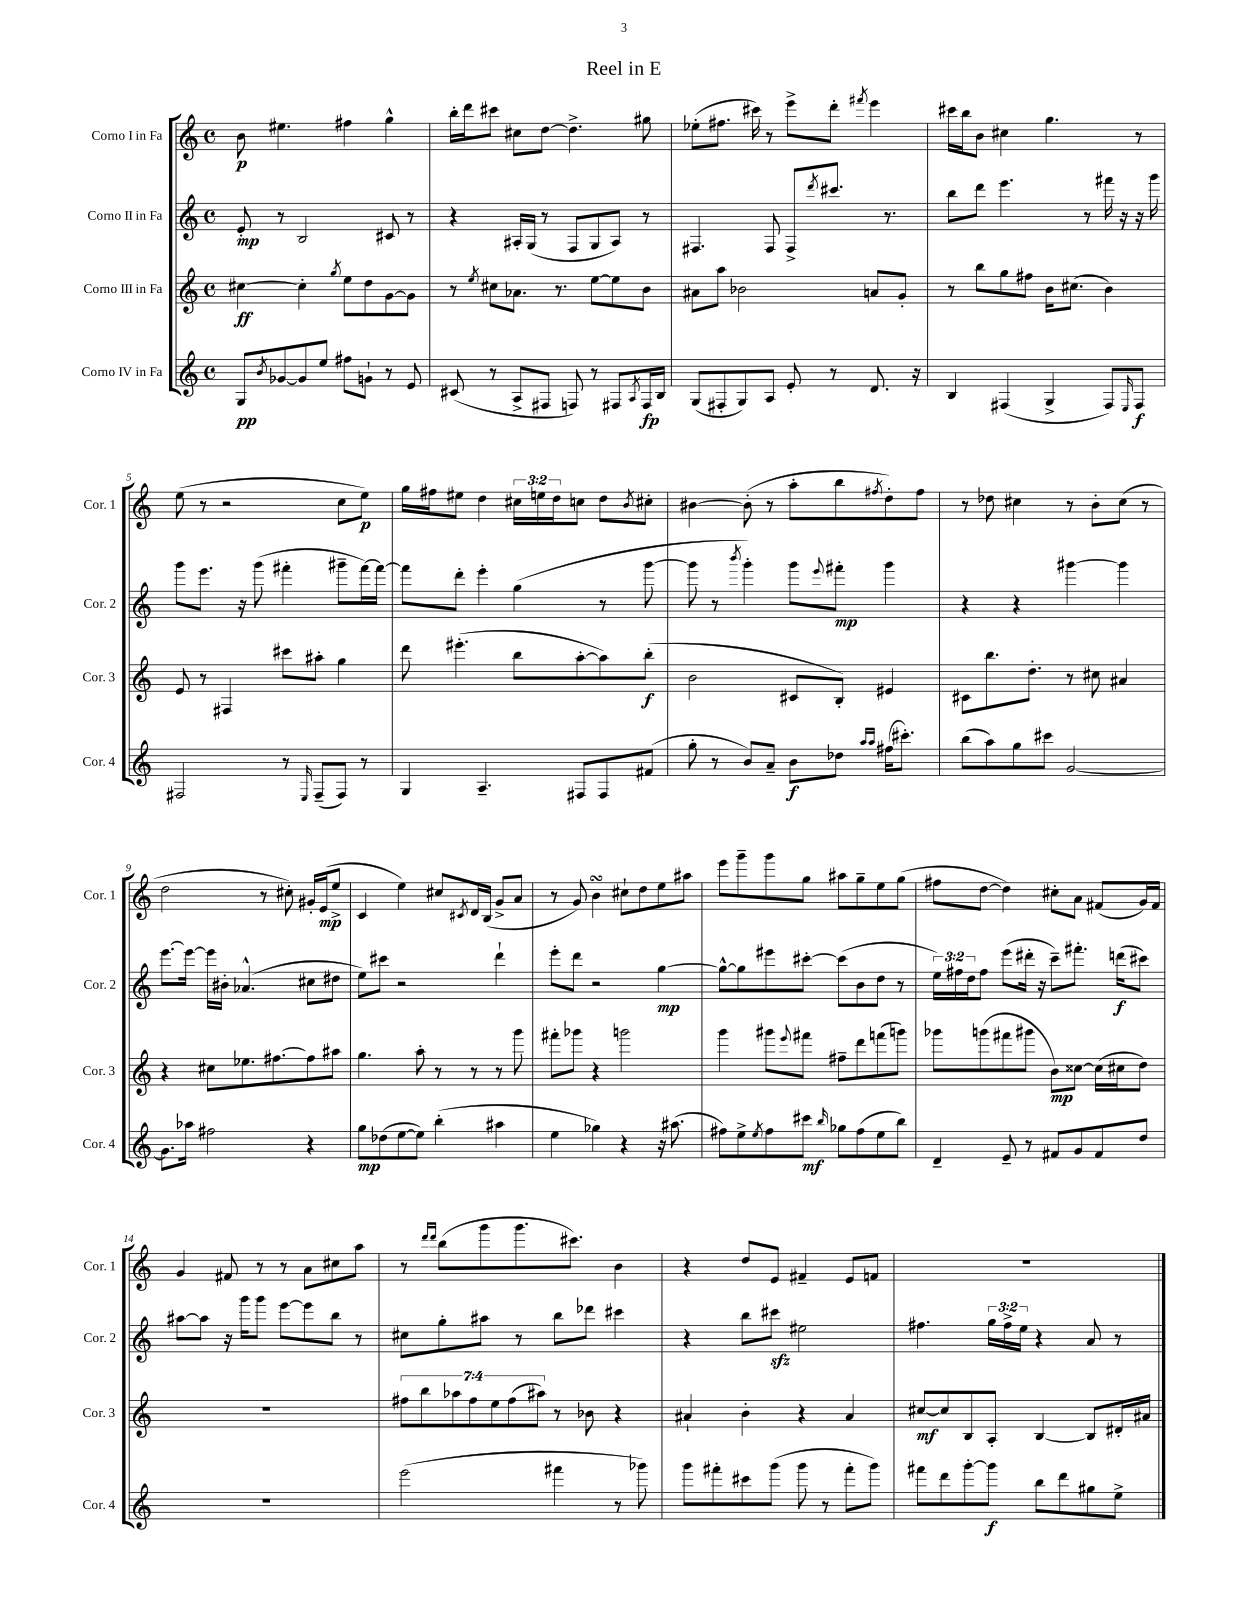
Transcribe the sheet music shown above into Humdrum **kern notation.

**kern	**kern	**kern	**kern
*staff4	*staff3	*staff2	*staff1
*clefG2	*clefG2	*clefG2	*clefG2
*k[]	*k[]	*k[]	*k[]
*M4/4	*M4/4	*M4/4	*M4/4
*met(c)	*met(c)	*met(c)	*met(c)
8G	[4cc#	8e'	8b
8qb	.	.	.
[8g-	.	8r	4.ee#
8g-]	4cc#']	2B	.
8ee	.	.	.
.	8qgg	.	.
8ff#	8ee	.	4ff#
8g`	8dd	.	.
8r	[8g	8c#	4gg^^
8e	8g]	8r	.
=	=	=	=
(8c#	8r	4r	16bb'
.	.	.	16ddd
.	8qee	.	.
8r	8cc#	.	8ccc#
8A^	8.a-	16A#'	8cc#
.	.	(16G	.
8F#	.	8r	[8dd
.	8.r	.	.
8F)	.	8F	4.dd^]
8r	[8ee	8G	.
8F#	8ee]	8A#)	.
8qA	.	.	.
16F#	8b	8r	8gg#
16B	.	.	.
=	=	=	=
(8G	8a#	4.F#	(8ee-'
8F#'	8aa	.	8.ff#
8G)	2b-	.	.
.	.	.	16ccc#)
8A	.	8F#	8r
8e'	.	8F#^	8eee^
.	.	8qddd	.
8r	.	8.ccc#	8ddd'
.	.	.	8qfff#
8.d	8a	.	4eee
.	.	8.r	.
.	8g'	.	.
16r	.	.	.
=	=	=	=
4B	8r	8bb	16ccc#
.	.	.	16bb
.	8bb	8ddd	8b
(4F#	8gg	4.eee	4cc#
.	8ff#	.	.
4G^	16b	.	4.gg
.	(8.cc#	.	.
.	.	8r	.
8F#)	4b)	16fff#	.
.	.	16r	.
16qqE	.	.	.
8F#	.	16r	8r
.	.	16ggg	.
=	=	=	=
2F#	8e	8ggg	(8ee
.	8r	8.eee	8r
.	4F#	.	2r
.	.	16r	.
.	.	(8ggg	.
8r	8ccc#	4fff#'	.
16qqE	.	.	.
(8F#~	8aa#'	.	.
8F#)	4gg	8ggg#~	8cc
8r	.	[16fff#)	8ee)
.	.	16fff#_	.
=	=	=	=
4G	8ddd	8fff#]	16gg
.	.	.	16ff#
.	(4.eee#'	8ddd'	8ee#
4.A~	.	4eee'	4dd
.	8bb	(4gg	24cc#
.	.	.	24ee
.	.	.	24dd
8F#	[8aa'	.	8cc
8F#	8aa])	8r	8dd
.	.	.	8qb
(8f#	(8bb'	[8ggg	8cc#'
=	=	=	=
8gg'	2b	8ggg]	[4b#
8r	.	8r	.
.	.	8qbbb	.
8b)	.	4ggg')	(8b#']
8a~	.	.	8r
8b	8c#	8ggg	8aa'
.	.	8qqeee	.
8dd-	8B')	8fff#'	8bb
16qqaa	.	.	.
16qqaa	.	.	8qff#
(16ff#	4e#	4ggg	8dd')
8.ccc#')	.	.	.
.	.	.	8ff#
=	=	=	=
(8bb	8c#	4r	8r
8aa)	8.bb	.	8dd-
8gg	.	4r	4cc#
.	8.dd'	.	.
8ccc#	.	.	.
[2g	8r	[4ggg#	8r
.	8cc#	.	8b'
.	4a#	4ggg#]	(8cc#
.	.	.	8r
=	=	=	=
8.g]	4r	[8.eee	2dd
16aa-	.	16eee_	.
2ff#	8cc#	16eee]	.
.	.	16b#'	.
.	8.ee-	(4.a-^^	.
.	.	.	8r
.	[8.ff#	.	.
.	.	.	8cc#')
4r	8ff#]	8cc#	16g#'
.	.	.	(16e
.	8aa#	8dd#	8ee^
=	=	=	=
8gg	4.gg	8ee)	4c
(8dd-	.	8ccc#	.
[8ee	.	2r	4ee)
8ee])	8aa'	.	.
(4bb'	8r	.	8cc#
.	.	.	8qc#
.	8r	.	16d
.	.	.	(16B
4aa#	8r	4ddd`	8g^
.	8ggg	.	8a
=	=	=	=
4ee	8fff#'	8eee'	8r
.	8ggg-	8ddd	8g)
4gg-)	4r	2r	4b
4r	2ggg	.	8cc#`
.	.	.	8dd
16r	.	[4gg	8ee
(8.aa#	.	.	.
.	.	.	8aa#
=	=	=	=
8ff#)	4ggg	8gg^^_	8eee
8ee^	.	8gg]	8ggg~
8qee	.	.	.
8ff#	8ggg#	8eee#	8ggg
.	8qqeee	.	.
8ccc#	8fff#	[8ccc#'	8gg
16qqbb	.	.	.
8gg-	8ff#~	(8ccc#]	8aa#
(8ff#	8ddd	8b	8gg~
8ee	(8fff	8dd	8ee
8bb)	8ggg)	8r	(8gg
=	=	=	=
4d~	8ggg-	24ee)	8ff#
.	.	24ff#	.
.	.	24dd	.
.	(8ggg	8ff#	[8dd
8e~	8fff#	(8eee	4dd])
8r	8ggg#	16ddd#'	.
.	.	16r	.
8f#	8b)	8ccc~)	8cc#'
8g	[8cc##	8.fff#'	8a
8f#	(16cc##]	.	(8f#
.	16cc#	(16ddd	.
8dd	8dd)	8ccc#)	16g)
.	.	.	16f#
=	=	=	=
1r	1r	[8aa#	4g
.	.	8aa#]	.
.	.	16r	8f#
.	.	16ggg	.
.	.	8ggg	8r
.	.	[8eee	8r
.	.	8eee]	8a
.	.	8bb	8cc#
.	.	8r	8aa
=	=	=	=
(2eee	14ff#	8cc#	8r
.	14bb	.	.
.	.	.	16qqddd
.	.	.	16qqddd
.	.	8gg'	(8bb
.	14aa-	.	.
.	14ff#	.	.
.	.	8aa#	8ggg
.	14ee	.	.
.	(14ff#	.	.
.	.	8r	8.ggg
.	14aa#)	.	.
4fff#	8r	8bb	.
.	.	.	8.ccc#)
.	8b-	8ddd-	.
8r	4r	4ccc#	4b
8ggg-)	.	.	.
=	=	=	=
8ggg	4a#`	4r	4r
8fff#'	.	.	.
8ccc#	4b'	8bb	8dd
(8ggg	.	8ccc#	8e
8ggg	4r	2ee#	4f#~
8r	.	.	.
8fff#'	4a#	.	8e
8ggg)	.	.	8f
=	=	=	=
8fff#	[8cc#	4.ff#	1r
8ddd	8cc#]	.	.
[8ggg'	8B	.	.
8ggg]	8A'	24gg	.
.	.	24ff#^	.
.	.	24ee	.
8bb	[4B	4r	.
8ddd	.	.	.
8gg#	8B]	8a	.
8ee^	16d#'	8r	.
.	16a#	.	.
==	==	==	==
*-	*-	*-	*-
